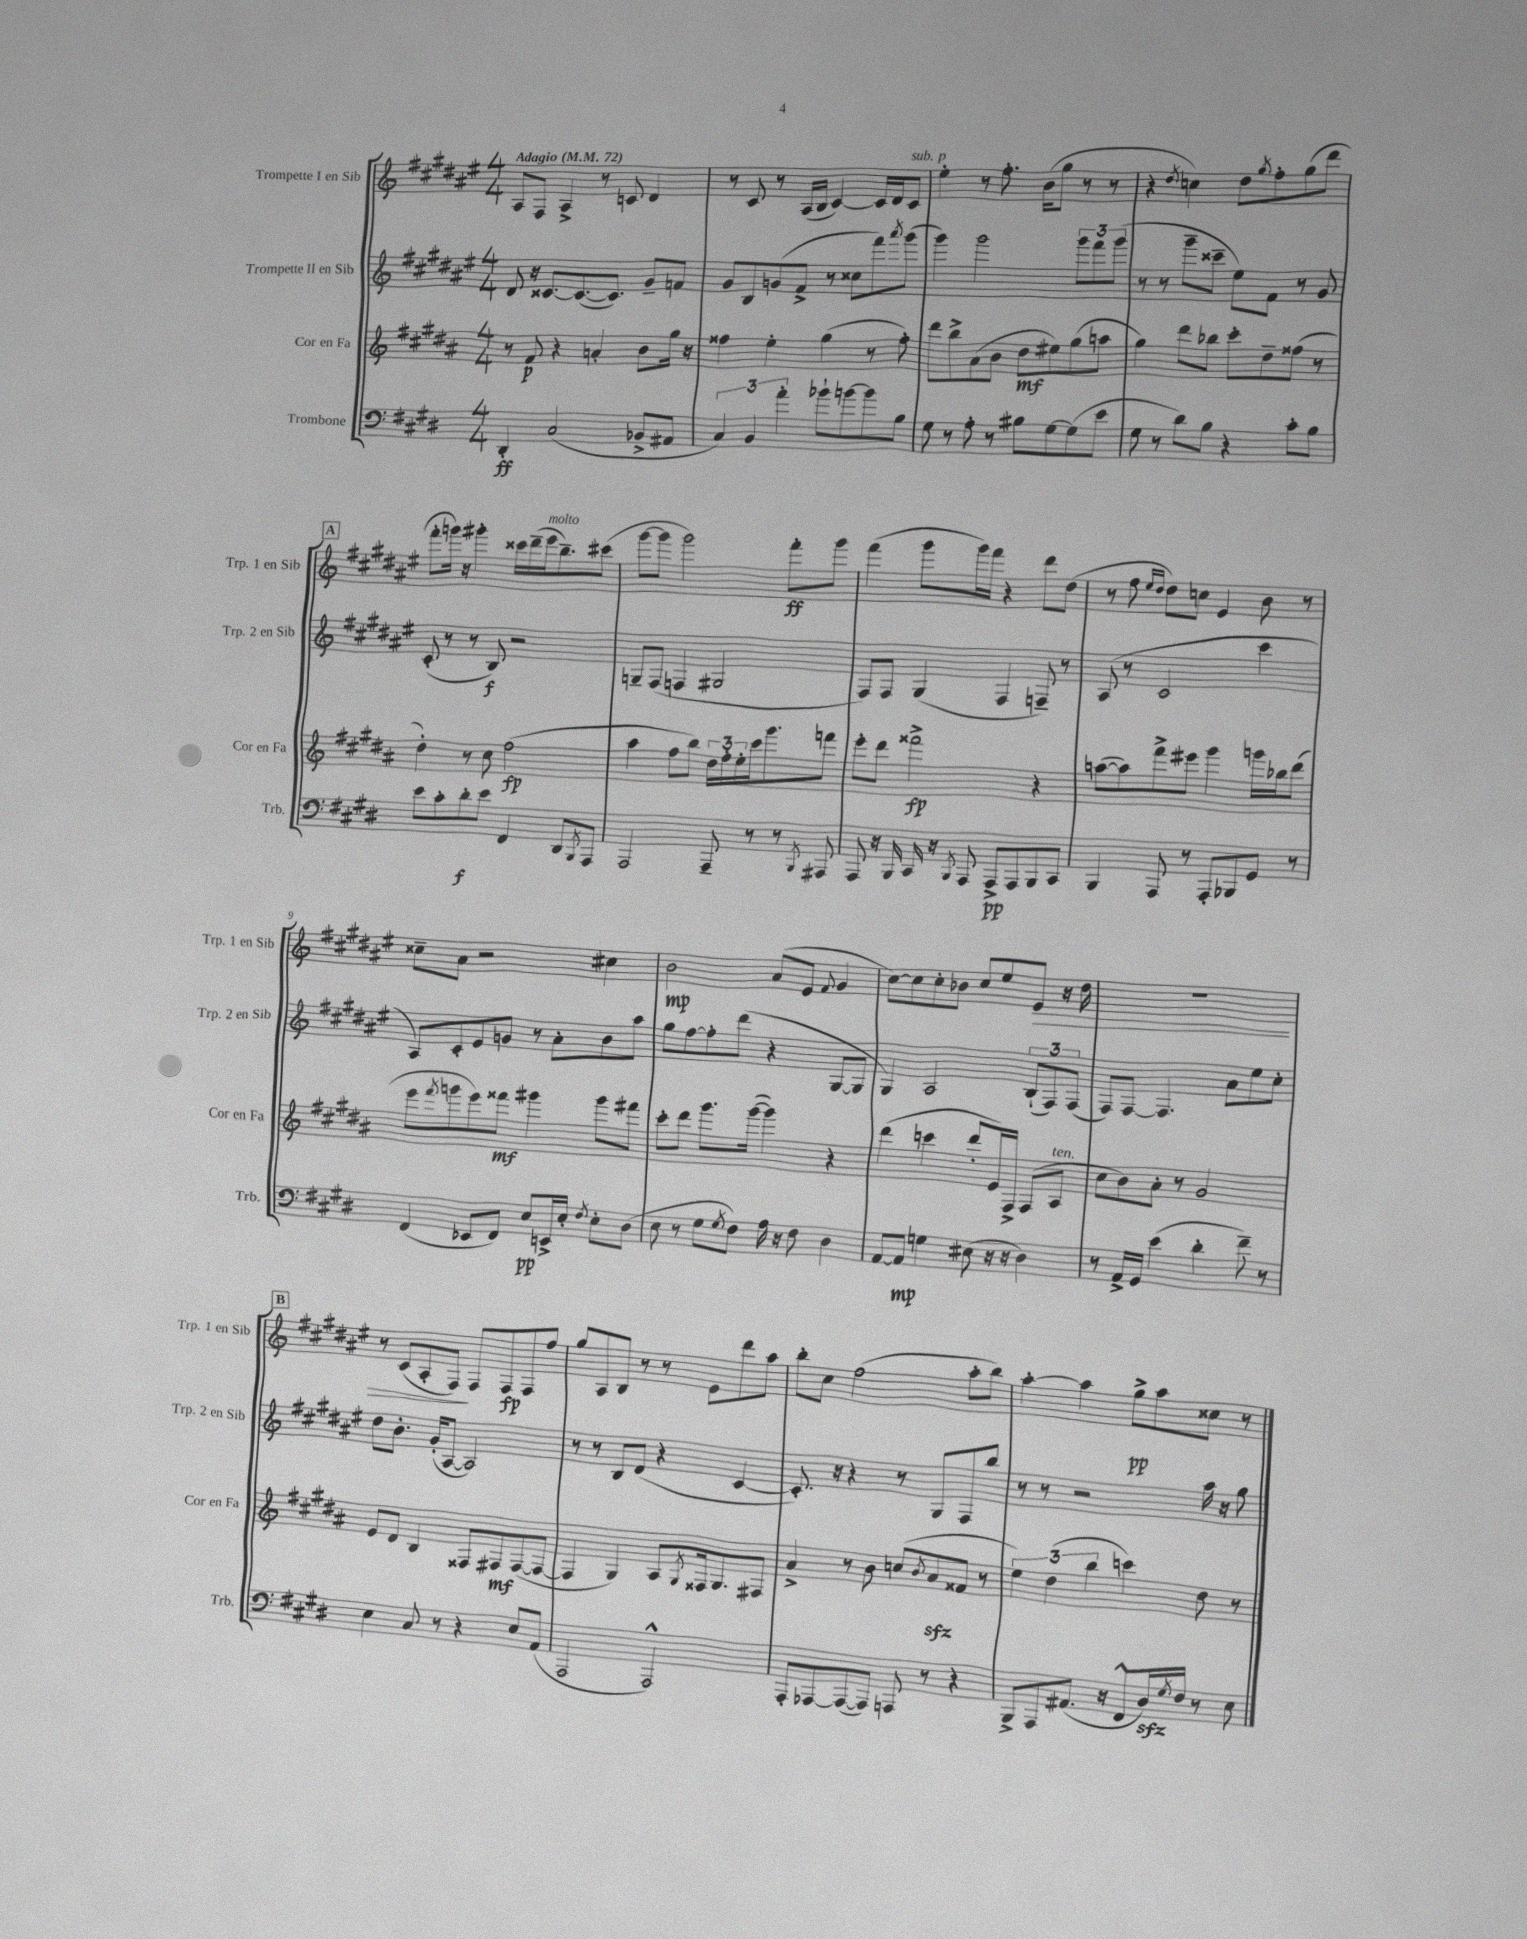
<<
\new StaffGroup <<
\new Staff = "s0" \with { instrumentName = "Trompette I en Sib" shortInstrumentName = "Trp. 1 en Sib" } {
    \clef treble \key fis \major \numericTimeSignature \time 4/4 \tempo "Adagio" 4 = 72
    ais8 fis8 ais4-> r8 c'8 dis'4 |
    r8 cis'8 r8 ais16( b16 cis'4~) cis'16 dis'16 cis'8^\markup { \italic "sub. p" } |
    eis''4-. r8 fis''8.-. b'16( gis''8 r8 r8 |
    r4 \acciaccatura { dis''8 } c''4) dis''8 \acciaccatura { gis''8 } fis''8-. gis''8( dis'''8 |
    \mark \markup { \box "A" } fis'''8-. g'''16) r16 gis'''4-. cisis'''16 dis'''16--( eis'''16^\markup { \italic "molto" } b''8.--) cis'''8( |
    gis'''8~ gis'''8 gis'''2) fis'''8-.\ff gis'''8 |
    fis'''4( gis'''8 gis'''16) fis'''16 r4 dis'''8 dis''8( |
    r8 fis''8 \grace { eis''16 dis''16 } dis''8) c''8 eis'4 b'8 r8 |
    cisis''8-- ais'8 r2 cis''4 |
    b'2\mp ais'8( eis'8 \appoggiatura { fis'8 } gis'4 |
    cis''8~) cis''8 cis''8-. bes'8 cis''8 eis''8 eis'8\> r16 dis''16 |
    R1 |
    \mark \markup { \box "B" } r8 cis'8( ais8-. fis8\!) fis8 fis8\fp fis8 fis''8 |
    gis''8 ais8 b8 r8 r8 eis'8 dis'''8 ais''8 |
    b''8-. cis''8 fis''2( ais''8-. b''8) |
    ais''4~-. ais''4 gis''8->\pp ais''8 cisis''8 r8 \bar "|." |
}
\new Staff = "s1" \with { instrumentName = "Trompette II en Sib" shortInstrumentName = "Trp. 2 en Sib" } {
    \clef treble \key fis \major \numericTimeSignature \time 4/4
    dis'8 r16 cisis'8.~ cisis'8.~( cisis'8.) gis'8-- f'8 |
    gis'8 b8 g'8( fis'8-> r8 cisis''8 fis'''8) \acciaccatura { ais'''8 } gis'''8( |
    gis'''4) gis'''2 \tuplet 3/2 { gis'''8 fis'''8 gis'''8( } |
    r8 r8 gis'''8-- cisis'''8-- eis''8) fis'8 r8 gis'8 |
    \mark \markup { \box "A" } cis'8-.( r8 r8 b8\f) r2 |
    g8-- fis8( f4 gis2 |
    fis8) fis8 gis4( fis4 f8--) r8 |
    ais8( r8 cis'2 cis'''4 |
    ais8) cis'8-. eis'8 g'8 r8 ais'8-. b'8 ais''8 |
    gis''8 fis''8~ fis''8-. dis'''8( r4 gis8~ gis8 |
    gis4) ais2 \tuplet 3/2 { b8-!( fis8) fis8( } |
    fis8) fis8~ fis4. ais'8 eis''8 cis''8-. |
    \mark \markup { \box "B" } dis''8 b'8.-. gis'16-.( ais8~ ais2) |
    r8 r8 b8 dis'8( r4 cis'4~ |
    cis'8.-.) r16 r4 r8 gis8 fis8 b''8 |
    r8 r8 r2 ais''16 r16 gis''8 \bar "|." |
}
\new Staff = "s2" \with { instrumentName = "Cor en Fa" shortInstrumentName = "Cor en Fa" } {
    \clef treble \key b \major \numericTimeSignature \time 4/4
    r8 fis'8\p r4 a'4-. b'8 gis''16 r16 |
    fisis''4 e''4-. gis''4( r8 fisis''8-.) |
    dis'''8 b''8-> ais'8( b'8 dis''8\mf eis''8) gis''8( a''8 |
    gis''4) dis'''8 bes''8 cis'''8-. dis''8-- fisis''8( r8 |
    \mark \markup { \box "A" } dis''4-.) r8 cis''8 fis''2\fp( |
    ais''4 fis''8 b''8) \tuplet 3/2 { dis''16 fis''16-. e''16-. } cis'''16 gis'''8. f'''8 |
    e'''8-. dis'''8 fisis'''2->\fp r4 |
    a''8~( a''8) fis'''8-> eis'''8 gis'''4 g'''16 bes''16 dis'''8( |
    e'''8 \acciaccatura { fis'''8 } g'''8 e'''8) fisis'''8\mf gis'''4 gis'''8 fis'''8 |
    cis'''8-. dis'''8 gis'''8. gis'''16~( gis'''4) r4 |
    dis'''4( c'''4 dis'''8-. e'16) fis16-> fis8( ais8^\markup { \italic "ten." } |
    cis''8 b'8) ais'8-. r8 gis'2 |
    \mark \markup { \box "B" } e'8 dis'8 b4 fisis8 fis8\mf fis8~( fis8~ |
    fis4 gis4) ais8 \acciaccatura { gis8 } fisis16 gis8. fis8 |
    ais'4-> r8 b'8 c''8( \acciaccatura { b'8 } ais'8\sfz fisis'8 r8 |
    \tuplet 3/2 { e''4) dis''4( b''4 } c'''4) dis''8 r8 \bar "|." |
}
\new Staff = "s3" \with { instrumentName = "Trombone" shortInstrumentName = "Trb." } {
    \clef bass \key e \major \numericTimeSignature \time 4/4
    dis,4-.\ff cis2( bes,8-> ais,8 |
    \tuplet 3/2 { cis4) b,4 a'4-. } bes'8-! b'8~ b'8 b8 |
    gis8 r8 a8-. r8 bis8 gis8~ gis8( e'8 |
    gis8 r8 dis'8) b8 r4 cis'8-. b8 |
    \mark \markup { \box "A" } e'8 cis'8-. dis'8-.\f e'8 fis,4 dis,8 \acciaccatura { b,,8 } a,,8 |
    a,,2 a,,8-- r8 r8 \acciaccatura { b,,8 } ais,,8 |
    a,,8 r16 b,,16 cis,16 r16 \acciaccatura { b,,8 } a,,8 a,,8->\pp a,,8 b,,8 cis,8 |
    b,,4 a,,8 r8 a,,8-. bes,,8 gis,8 r8 |
    fis,4( ees,8 fis,8) e8\pp e,16-> e16-. \acciaccatura { fis8 } e8-. dis8( |
    e8 r8 gis8 \acciaccatura { gis8 } fis8) a16 r16 fis8 dis4 |
    a,8~ a,8\mp g4 eis8( r16 r16 dis4) |
    r8 a,16-> gis,16 e'4( dis'4-. fis'8--) r8 |
    \mark \markup { \box "B" } e4 cis8 r8 r4 e8 a,8( |
    a,,2 a,,2-^) |
    a,,8-. aes,,8~ aes,,8~( aes,,8) a,,8 r8 r4 |
    b,,8-> a,,8 ais,8.( r16 fis,8-^ dis16\sfz) \acciaccatura { gis8 } fis16 r8 e8 \bar "|." |
}
>>
>>
